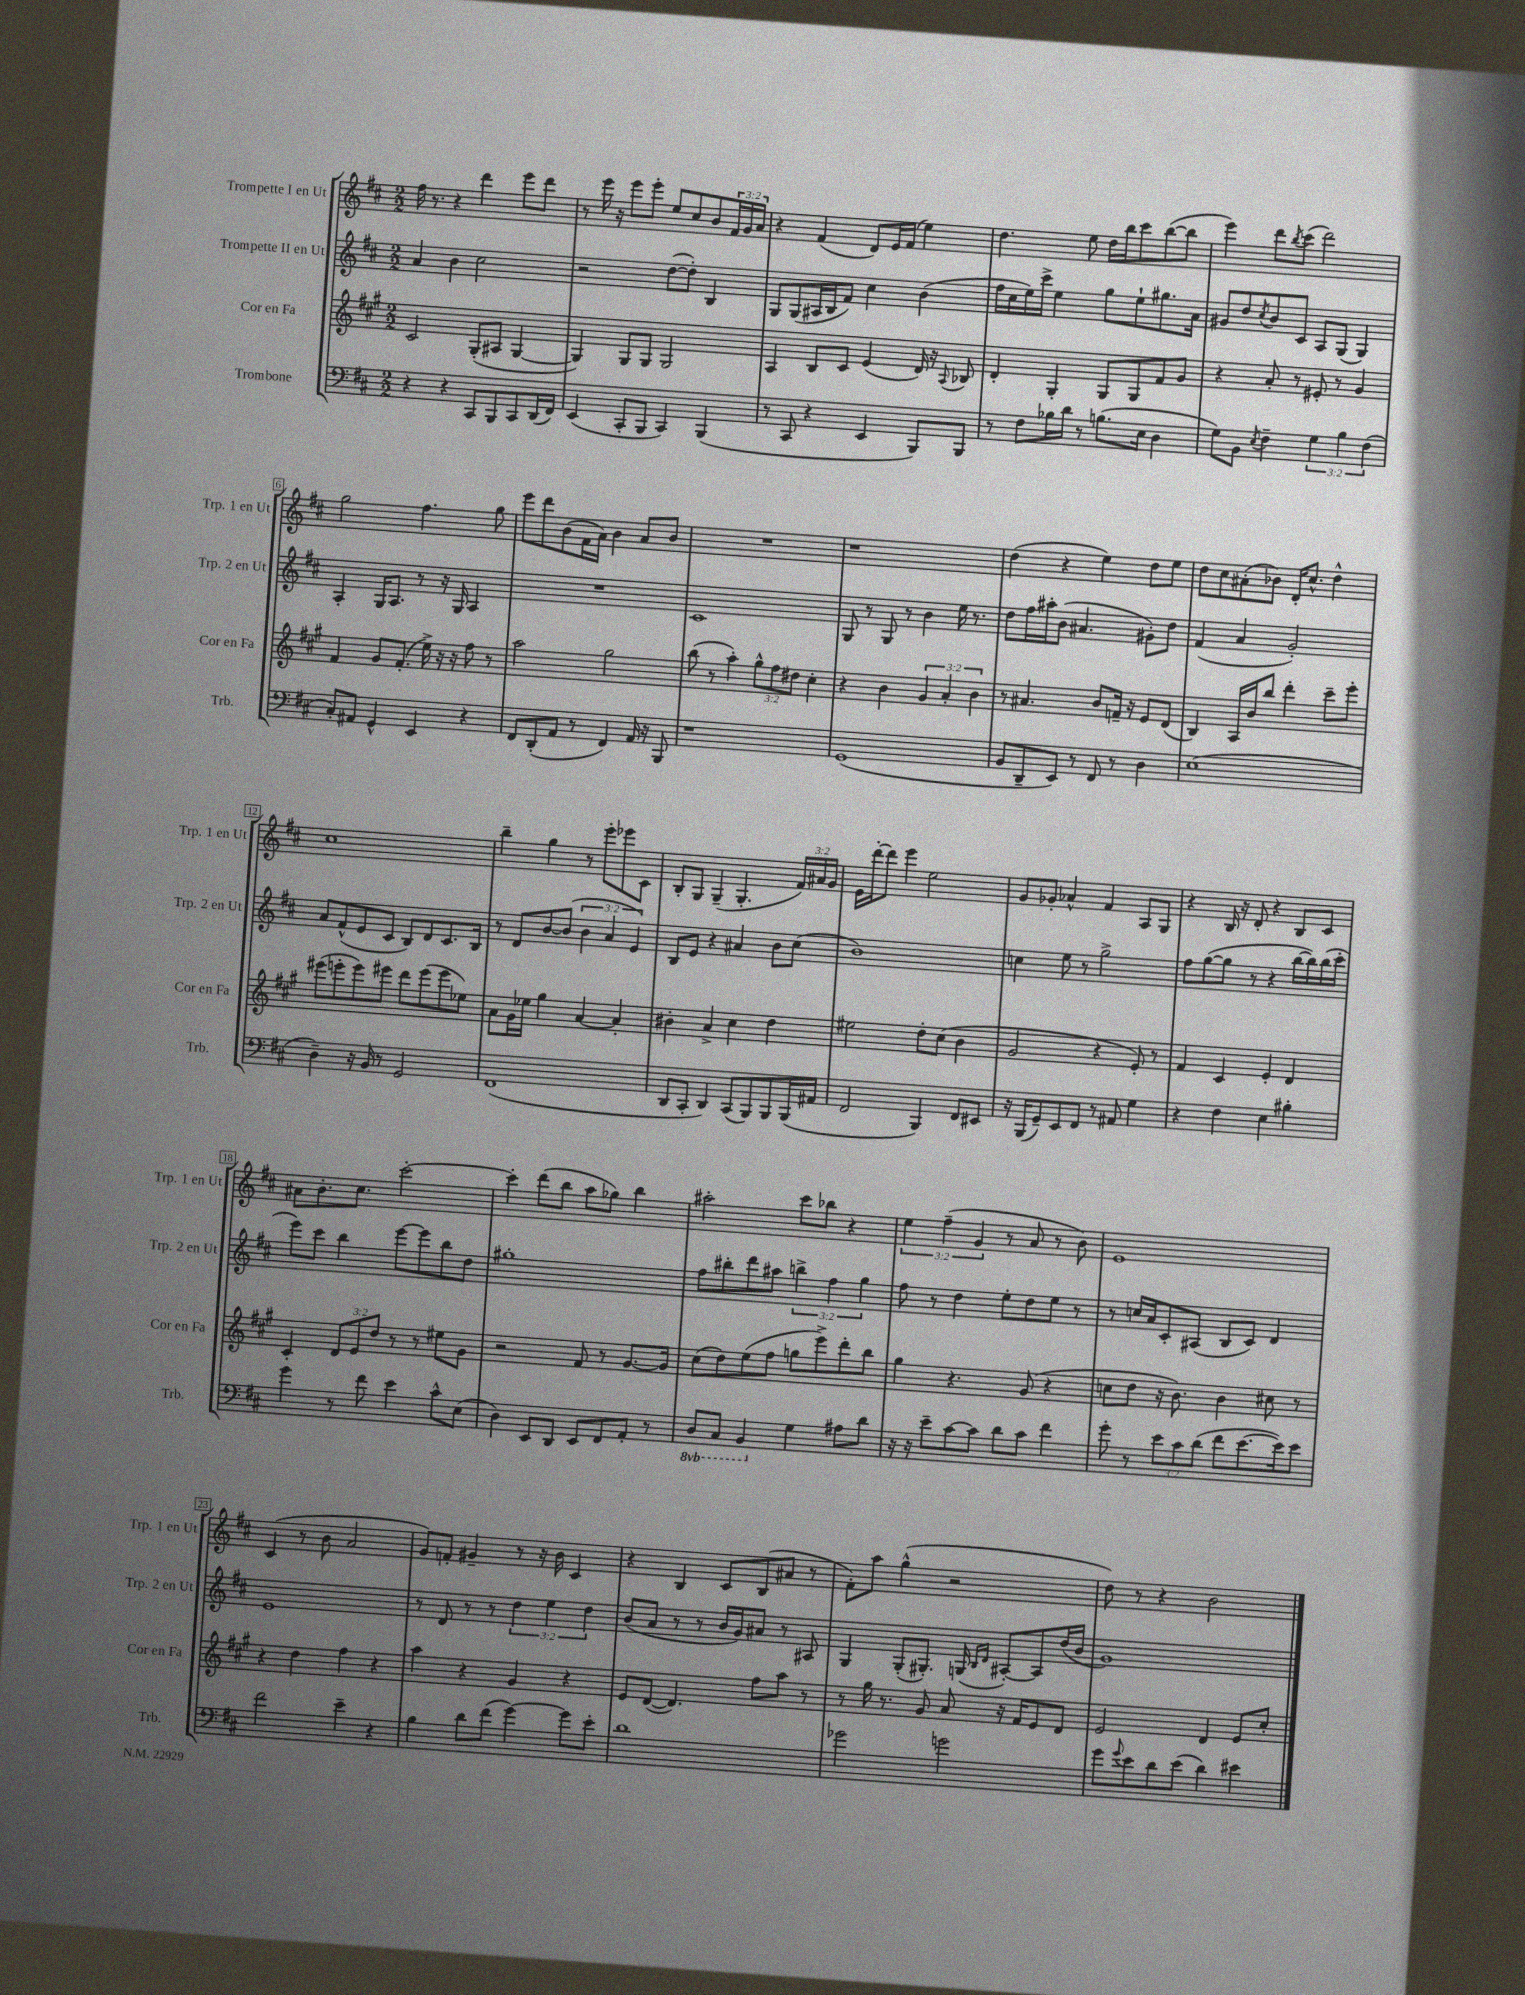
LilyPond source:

<<
\new StaffGroup <<
\new Staff = "s0" \with { instrumentName = "Trompette I en Ut" shortInstrumentName = "Trp. 1 en Ut" } {
    \clef treble \key d \major \numericTimeSignature \time 2/2 \override Staff.TupletNumber.text = #tuplet-number::calc-fraction-text
    fis''16 r8. r4 d'''4 e'''8 d'''8 |
    r8 e'''16 r16 e'''8 e'''8-. e''8 cis''8 b'8 \tuplet 3/2 { fis'16 g'16 a'16 } |
    r4 fis'4( d'8) e'16 fis'16( e''4) |
    d''4. e''8 d''16 b''16 cis'''8 b''8~( b''8 |
    e'''4) d'''8 \acciaccatura { b''8 } cis'''8( d'''2) |
    g''2 fis''4. g''8 |
    e'''8 d'''8 b'8( fis'16 a'16) b'4 a'8 b'8 |
    R1 |
    r1 |
    d''4( r4 e''4) d''8 e''8 |
    d''8 cis''8 ais'8-.( bes'8) d'16-. cis''8.-^ d''4-^ |
    cis''1 |
    b''4-- g''4 r8 e'''8-. ees'''8 cis'8 |
    b8-. g8 g4--( g4.-. \tuplet 3/2 { fis'16) ais'16 g'16 } |
    e'16 d'''16~-. d'''8 e'''4 e''2 |
    g'8 ges'8-. aes'4-^ fis'4 a8 g8 |
    r4 b16 r16 d'8-. r4 b8 cis'8 |
    ais'8 b'8.-. cis''8. cis'''2~-. |
    cis'''4-. d'''8( b''8 a''8 ges''8) b''4 |
    ais''2-. cis'''8 bes''8 r4 |
    \tuplet 3/2 { e''4 fis''4--( g'4 } r8 a'8 r8 b'8) |
    e'1 |
    cis'4( r8 b'8 a'2 |
    g'8) f'8-. gis'4-- r8 r16 b'16 cis'4 |
    r4 b4 cis'8 b8( ais'8 r8 |
    fis'8-.) a''8 g''4-^( r2 |
    d''8) r8 r4 b'2 \bar "|." |
}
\new Staff = "s1" \with { instrumentName = "Trompette II en Ut" shortInstrumentName = "Trp. 2 en Ut" } {
    \clef treble \key d \major \numericTimeSignature \time 2/2 \override Staff.TupletNumber.text = #tuplet-number::calc-fraction-text
    a'4 b'4 cis''2 |
    r2 d''8~( d''8-.) b4 |
    g8 g8( ais16 b16 fis'8) cis''4 b'4( |
    fis''16 cis''16 e''16) cis'''16-> e''4 g''8 e''8-! gis''8. a'16 |
    gis'8 d''8 \acciaccatura { cis''8 } b'8 cis'8 a8 g8( g4) |
    a4-. g16 a8. r8 r16 g16 a4 |
    R1 |
    cis'1 |
    g8 r8 g8 r8 b'4 e''16 r8. |
    d''8 fis''16 ais''16-. b'8( ais'4. gis'8-.) d''8 |
    fis'4( a'4 g'2-.) |
    a'8 fis'8-^( e'8 cis'8 b8) d'8 cis'8. b16 |
    r8 d'8 b'8~ b'8( \tuplet 3/2 { b'4 a'4 e'4) } |
    b8 e'8 r4 ais'4 b'8 cis''8( |
    b'1) |
    c''4 e''8 r8 g''2-> |
    fis''8 g''8~( g''8 r8 r4 b''16~ b''16) b''16( cis'''16-. |
    e'''8) cis'''8 b''4 e'''8~ e'''8 b''8 d''8 |
    gis''1-. |
    fis''8 bis''8-. d'''8 ais''8 \tuplet 3/2 { b''4-> fis''4 g''4 } |
    fis''8 r8 d''4 e''8-. d''8 e''8 r8 |
    r8 c''16 a'16 cis'8-. ais8( b8 cis'8) d'4 |
    e'1 |
    r8 d'8 r8 r8 \tuplet 3/2 { d''4 e''4 d''4 } |
    b'8( a'8 r8 r8 b'16 g'16) ais'8 r8 ais8 |
    g4 g8-.( gis8.-.) g16( \grace { b16 d'16 } ais8~-.) ais8 d''16( b'16 |
    g'1) \bar "|." |
}
\new Staff = "s2" \with { instrumentName = "Cor en Fa" shortInstrumentName = "Cor en Fa" } {
    \clef treble \key a \major \numericTimeSignature \time 2/2 \override Staff.TupletNumber.text = #tuplet-number::calc-fraction-text
    cis'2 gis8-.( ais8 gis4~ |
    gis4) gis8 gis8 gis2 |
    a4 b8 cis'8 e'4( d'16) r16 \appoggiatura { a8 } bes8 |
    d'4-. gis4-. gis8 gis8 fis'8 gis'8 |
    r4 a'8-. r8 eis'8-. r8 gis'4 |
    fis'4 gis'8 fis'8.-.( e''16->) r16 r16 fis''8 r8 |
    a''2 gis''2 |
    b''8( r8 a''4-.) \tuplet 3/2 { gis''8-^ fis''8 dis''8 } cis''4-. |
    r4 b'4 \tuplet 3/2 { gis'4 a'4-. b'4 } |
    r8 ais'4. b'8 f'16-- r16 e'8 d'8( |
    b4) a16 b'16 b''8 d'''4-. cis'''8-- e'''8-. |
    eis'''8( e'''8-. e'''8) eis'''8 d'''8 eis'''8( eis'''8 ees''8) |
    a'8 gis'16 ees''16 gis''4 a'4~ a'4-. |
    bis'4-. a'4-> cis''4 d''4 |
    eis''2 d''8-. cis''8( b'4 |
    gis'2 r4 e'8-.) r8 |
    fis'4 cis'4 e'4-. d'4 |
    cis'4-. \tuplet 3/2 { d'8 e'8 d''8 } r8 r8 eis''8 gis'8 |
    r2 fis'8 r8 gis'8.~ gis'16 |
    cis''8( d''8) e''8( fis''8 g''8 e'''8->) d'''8-. b''8 |
    gis''4 r4. gis'8( r4 |
    c''8 d''8 r16 b'8.) b'4 cis''8 r8 |
    r4 d''4 fis''4 r4 |
    a''4 r4 gis'4 r4 |
    e'8 d'8~( d'4.) fis''8 a''8 r8 |
    r8 gis''16 r8. gis'8 a'8 r16 fis'16 e'8 d'8 |
    e'2 d'4 e'8 cis''8-. \bar "|." |
}
\new Staff = "s3" \with { instrumentName = "Trombone" shortInstrumentName = "Trb." } {
    \clef bass \key d \major \numericTimeSignature \time 2/2 \override Staff.TupletNumber.text = #tuplet-number::calc-fraction-text \set Staff.ottavationMarkups = #ottavation-simple-ordinals
    r4 r4 cis,8 b,,8 cis,8 d,16( fis,16) |
    e,4( cis,8-. b,,8 cis,4) b,,4( |
    r8 cis,8 r4 e,4 b,,8) b,,8 |
    r8 fis8 bes16 d'16 r8 b8.( e16 d4 |
    g8) b,8 \acciaccatura { e8 } fis4-- \tuplet 3/2 { g4 b4 fis4( } |
    cis8-.) ais,8 g,4-^ e,4 r4 |
    fis,8 d,8-.( a,8 r8 fis,4) a,16 r16 b,,8 |
    r1 |
    g,1( |
    b,8 d,8-- e,8) r8 fis,8 r8 d4 |
    e1( |
    d4--) r16 b,16 r8 g,2 |
    fis,1( |
    d,8 cis,8-. d,4) cis,8( b,,8) b,,8 b,,16( ais,16 |
    fis,2 b,,4) fis,8 eis,8 |
    r16 b,,16( g,8--) e,8 fis,8 r8 ais,8 g4 |
    r4 fis4 e4 bis4-. |
    g'4 r8 fis'8 e'4 cis'8-^ e8( |
    d4) e,8 d,8 e,8 fis,8 a,8-. r8 |
    \ottava #-1 d,8 cis,8 b,,4 \ottava #0 g4 ais8 d'8 |
    r16 r16 e'8-- cis'8~ cis'8 d'8 cis'8 fis'4 |
    g'8-. r8 \tuplet 3/2 { e'8 cis'8 d'8( } fis'8 e'8.~ e'16) e'8 |
    fis'2 e'4-- r4 |
    b4 d'8 fis'8( g'4~) g'8 e'8-. |
    d'1 |
    ges'2 g'2 |
    g'8 \appoggiatura { g'8 } e'8 d'8 e'8( d'4) eis'4 \bar "|." |
}
>>
>>
\layout { \context { \Score \override BarNumber.stencil = #(make-stencil-boxer 0.1 0.3 ly:text-interface::print) } }
